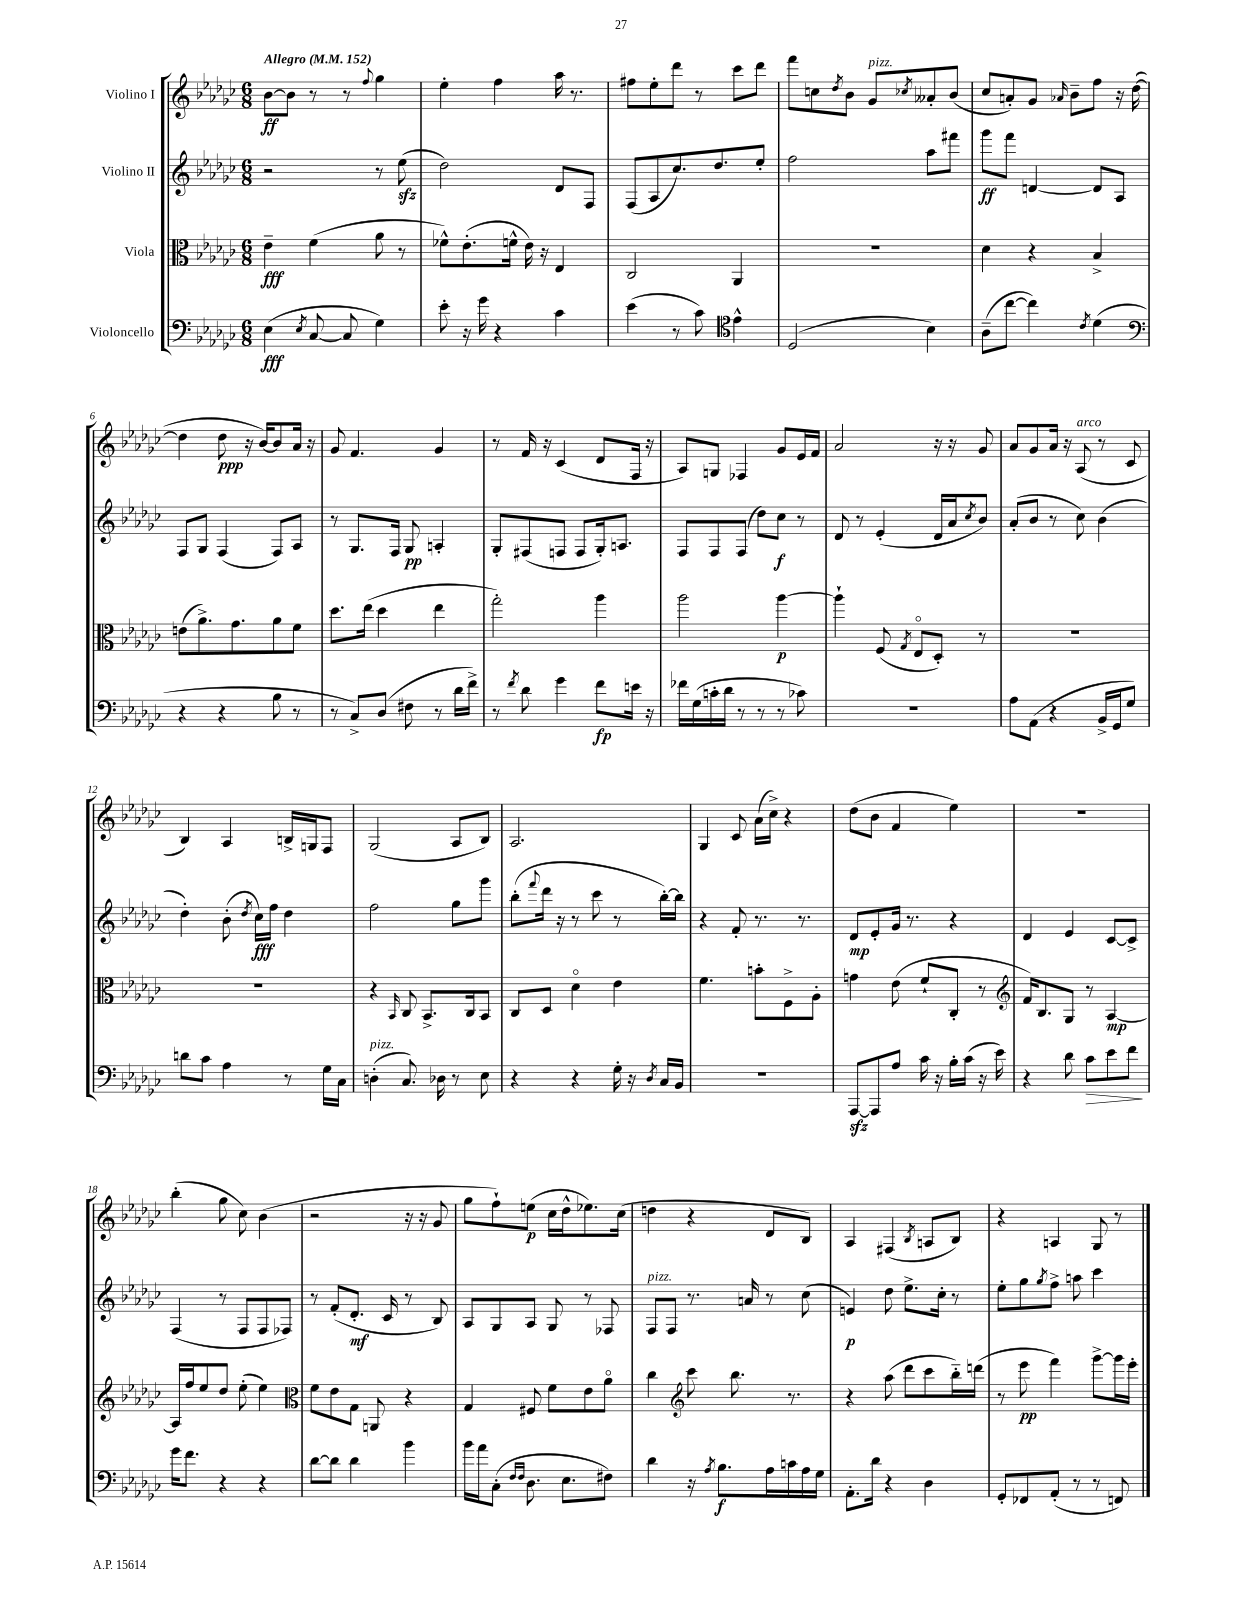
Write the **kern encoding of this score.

**kern	**dynam	**kern	**dynam	**kern	**dynam	**kern	**dynam
*part4	*part4	*part3	*part3	*part2	*part2	*part1	*part1
*staff4	*staff4	*staff3	*staff3	*staff2	*staff2	*staff1	*staff1
*I"Violoncello	*	*I"Viola	*	*I"Violino II	*	*I"Violino I	*
*clefF4	*	*clefC3	*	*clefG2	*	*clefG2	*
*k[b-e-a-d-g-c-]	*	*k[b-e-a-d-g-c-]	*	*k[b-e-a-d-g-c-]	*	*k[b-e-a-d-g-c-]	*
*M6/8	*	*M6/8	*	*M6/8	*	*M6/8	*
*MM152	*	*MM152	*	*MM152	*	*MM152	*
=1	=1	=1	=1	=1	=1	=1	=1
!	!	!	!	!	!	!LO:TX:a:B:t=Allegro	!
(4E-\	fff	4e-~\	fff	2r	.	[8b-\L	ff
.	.	.	.	.	.	8b-\J]	.
8qE-/	.	.	.	.	.	.	.
[8C-/	.	(4f\	.	.	.	8r	.
8C-/]	.	.	.	.	.	8r	.
.	.	.	.	.	.	8qqff/	.
4G-\)	.	8a-\	.	8r	.	4gg-\	.
.	.	8r	.	(8ee-zz\	.	.	.
=2	=2	=2	=2	=2	=2	=2	=2
8e-'\	.	8f-X^^\L)	.	2dd-\)	.	4ee-'\	.
16r	.	(8.e-'\	.	.	.	.	.
16g-\	.	.	.	.	.	.	.
4r	.	.	.	.	.	4ff\	.
.	.	16fn^^\Jk	.	.	.	.	.
.	.	16e-\)	.	.	.	.	.
.	.	16r	.	.	.	.	.
4c-\	.	4E-/	.	8d-/L	.	16aa-\	.
.	.	.	.	.	.	8.r	.
.	.	.	.	8F/J	.	.	.
=3	=3	=3	=3	=3	=3	=3	=3
(4e-\	.	2C-/	.	(8F/L	.	8ff#X\L	.
.	.	.	.	8A-/	.	8ee-'\	.
8r	.	.	.	8.cc-/)	.	8ddd-\J	.
8c-\)	.	.	.	.	.	8r	.
.	.	.	.	8.dd-/	.	.	.
*clefC4	*	*	*	*	*	*	*
4e-^^\	.	4AA-/	.	.	.	8ccc-\L	.
.	.	.	.	8ee-'/J	.	8ddd-\J	.
=4	=4	=4	=4	=4	=4	=4	=4
(2D-/	.	2.r	.	2ff\	.	8fff\L	.
.	.	.	.	.	.	8ccn\	.
.	.	.	.	.	.	8qdd-/	.
.	.	.	.	.	.	8b-\J	.
!	!	!	!	!	!	!LO:TX:a:i:t=pizz.	!
.	.	.	.	.	.	8g-/L	.
.	.	.	.	.	.	8qcc-X/	.
4B-\)	.	.	.	8aa-\L	.	8a--X'/	.
.	.	.	.	8fff#X\J	.	(8b-/J	.
=5	=5	=5	=5	=5	=5	=5	=5
(8A-~\L	.	4d-\	.	8ggg-\L	ff	8cc-/L	.
[8cc-\J	.	.	.	8fff\J	.	8an'/)	.
4cc-\])	.	4r	.	[4dn/	.	8g-/J	.
.	.	.	.	.	.	16qqa-X/	.
.	.	.	.	.	.	8b-~\L	.
8qc-/	.	.	.	.	.	.	.
(4d-\	.	4B-^/	.	8d/L]	.	8ff\J	.
.	.	.	.	8A-/J	.	16r	.
.	.	.	.	.	.	([16dd-\	.
!!LO:LB:g=z
=6	=6	=6	=6	=6	=6	=6	=6
*clefF4	*	*	*	*	*	*	*
4r	.	(8en\L	.	8F/L	.	4dd-\]	.
.	.	8.a-^\)	.	8G-/J	.	.	.
4r	.	.	.	(4F/	.	8dd-\	ppp
.	.	8.g-\	.	.	.	.	.
.	.	.	.	.	.	16r	.
.	.	.	.	.	.	[16b-/KL)	.
8B-\	.	8a-\	.	8F/L)	.	8b-/]	.
8r	.	8f\J	.	8A-/J	.	16a-/Jk	.
.	.	.	.	.	.	16r	.
=7	=7	=7	=7	=7	=7	=7	=7
8r	.	8.dd-\L	.	8r	.	8g-/	.
8C-^/L)	.	.	.	8.G-/L	.	4.f/	.
.	.	(16ee-\Jk	.	.	.	.	.
(8D-/J	.	4dd-\	.	.	.	.	.
.	.	.	.	16F/Jk	.	.	.
8F#X\	.	.	.	8G-/	pp	.	.
8r	.	4ee-\	.	4An'/	.	4g-/	.
16d-\LL	.	.	.	.	.	.	.
16f^\JJ)	.	.	.	.	.	.	.
=8	=8	=8	=8	=8	=8	=8	=8
8r	.	2gg-'\)	.	8G-'/L	.	8r	.
8qf/	.	.	.	.	.	.	.
8d-\	.	.	.	(8F#X/	.	16f/	.
.	.	.	.	.	.	16r	.
4g-\	.	.	.	8Fn/J	.	(4c-/	.
.	.	.	.	8F/L	.	.	.
8f\L	fp	4aa-\	.	16G-'/k)	.	8d-/L	.
.	.	.	.	8.An/J	.	.	.
16en\Jk	.	.	.	.	.	16F/Jk	.
16r	.	.	.	.	.	16r	.
=9	=9	=9	=9	=9	=9	=9	=9
16f-X\LL	.	2aa-\	.	8F/L	.	8A-/L)	.
(16G-\	.	.	.	.	.	.	.
16cn'\	.	.	.	8F/	.	8Gn/J	.
16d-\JJ	.	.	.	.	.	.	.
8r	.	.	.	(8F/J	.	4F-X/	.
8r	.	.	.	8dd-\L)	.	.	.
8r	.	[4aa-\	p	8cc-\J	f	8g-/L	.
8c-X\)	.	.	.	8r	.	16e-/L	.
.	.	.	.	.	.	16f/JJ	.
=10	=10	=10	=10	=10	=10	=10	=10
2.r	.	4aa-`\]	.	8d-/	.	2a-/	.
.	.	.	.	8r	.	.	.
.	.	(8F/	.	(4e-'/	.	.	.
.	.	8qG-/	.	.	.	.	.
.	.	8E-/L	.	.	.	.	.
.	.	8D-'/J)	.	16d-/LL	.	16r	.
.	.	.	.	16a-/J	.	16r	.
.	.	.	.	8qcc-/	.	.	.
.	.	8r	.	8b-/J)	.	8g-/	.
=11	=11	=11	=11	=11	=11	=11	=11
8A-\L	.	2.r	.	(8a-'/L	.	8a-/L	.
(8AA-\J	.	.	.	8b-/J	.	8g-/	.
4r	.	.	.	8r	.	16a-/Jk	.
.	.	.	.	.	.	16r	.
!	!	!	!	!	!	!LO:TX:a:i:t=arco	!
.	.	.	.	8cc-\)	.	(8A-/	.
16BB-^/LL	.	.	.	(4b-\	.	8r	.
16GG-/J	.	.	.	.	.	.	.
8G-/J)	.	.	.	.	.	8c-/	.
!!LO:LB:g=z
=12	=12	=12	=12	=12	=12	=12	=12
8dn\L	.	2.r	.	4dd-'\)	.	4B-/)	.
8c-\J	.	.	.	.	.	.	.
4A-\	.	.	.	(8b-'\	.	4A-/	.
.	.	.	.	8qdd-/	.	.	.
.	.	.	.	16cc-\LL)	fff	.	.
.	.	.	.	16ff\JJ	.	.	.
8r	.	.	.	4dd-\	.	16Bn^/LL	.
.	.	.	.	.	.	16Gn/J	.
16G-\LL	.	.	.	.	.	8F/J	.
16C-\JJ	.	.	.	.	.	.	.
=13	=13	=13	=13	=13	=13	=13	=13
!LO:TX:a:i:t=pizz.	!	!	!	!	!	!	!
(4Dn'\	.	4r	.	2ff\	.	(2G-/	.
.	.	16qqBB-/	.	.	.	.	.
8.C-/)	.	8C-/	.	.	.	.	.
.	.	8.BB-^/L	.	.	.	.	.
16D-X\	.	.	.	.	.	.	.
8r	.	.	.	8gg-\L	.	8A-/L	.
.	.	16C-/k	.	.	.	.	.
8E-\	.	8BB-/J	.	8ggg-\J	.	8B-/J)	.
=14	=14	=14	=14	=14	=14	=14	=14
4r	.	8C-/L	.	(8bb-'\L	.	2.A-/	.
.	.	.	.	8qqfff/	.	.	.
.	.	8D-/J	.	16ddd-\Jk	.	.	.
.	.	.	.	16r	.	.	.
4r	.	4d-\	.	8r	.	.	.
.	.	.	.	8ccc-\	.	.	.
16G-'\	.	4e-\	.	8r	.	.	.
16r	.	.	.	.	.	.	.
8qD-/	.	.	.	.	.	.	.
16C-/LL	.	.	.	[16bb-'\LL)	.	.	.
16BB-/JJ	.	.	.	16bb-\JJ]	.	.	.
=15	=15	=15	=15	=15	=15	=15	=15
2.r	.	4.f\	.	4r	.	4G-/	.
.	.	.	.	8f'/	.	8c-/	.
.	.	8bn'\L	.	8.r	.	(16a-\LL	.
.	.	.	.	.	.	16cc-^\JJ)	.
.	.	8F^\	.	.	.	4r	.
.	.	.	.	8.r	.	.	.
.	.	8A-'\J	.	.	.	.	.
=16	=16	=16	=16	=16	=16	=16	=16
[8AAA-zz/L	.	4gn\	.	8d-/L	mp	(8dd-\L	.
8AAA-/]	.	.	.	8e-'/	.	8b-\J	.
8A-/J	.	(8e-\	.	16g-/Jk	.	4f/	.
.	.	.	.	8.r	.	.	.
16c-\	.	8f`/L	.	.	.	.	.
16r	.	.	.	.	.	.	.
16B-'\LL	.	8C-'/J	.	4r	.	4ee-\)	.
(16c-\JJ	.	.	.	.	.	.	.
16r	.	8r	.	.	.	.	.
16e-\)	.	.	.	.	.	.	.
=17	=17	=17	=17	=17	=17	=17	=17
*	*	*clefG2	*	*	*	*	*
4r	.	16f/KL)	.	4d-/	.	2.r	.
.	.	8.B-/	.	.	.	.	.
8d-\	.	8G-/J	.	4e-/	.	.	.
!	!LO:HP:b	!	!	!	!	!	!
8c-\L	>	8r	.	.	.	.	.
8e-\	.	[4A-/	mp	[8c-/L	.	.	.
8f\J	.	.	.	8c-^/J]	.	.	.
.	]	.	.	.	.	.	.
!!LO:LB:g=z
=18	=18	=18	=18	=18	=18	=18	=18
16g-\KL	.	16A-/LL]	.	(4F/	.	(4bb-'\	.
8.f\J	.	16ff/J	.	.	.	.	.
.	.	8ee-/	.	.	.	.	.
4r	.	8dd-/J	.	8r	.	8gg-\	.
.	.	(8ee-'\	.	8F/L	.	8cc-\)	.
4r	.	4ee-\)	.	8F/	.	(4b-\	.
.	.	.	.	8F-X/J)	.	.	.
=19	=19	=19	=19	=19	=19	=19	=19
*	*	*clefC3	*	*	*	*	*
[8d-\L	.	8f\L	.	8r	.	2r	.
8d-\J]	.	8e-\	.	(8f'/L	.	.	.
4d-\	.	8G-\J	.	8.d-'/J	mf	.	.
.	.	8AAn/	.	.	.	.	.
.	.	.	.	16c-/	.	.	.
4b-\	.	4r	.	8r	.	16r	.
.	.	.	.	.	.	16r	.
.	.	.	.	8B-/)	.	8g-/	.
=20	=20	=20	=20	=20	=20	=20	=20
16b-\LL	.	4G-/	.	8A-/L	.	8gg-\L	.
16a-\J	.	.	.	.	.	.	.
(8C-'\J	.	.	.	8G-/	.	8ff`\)	.
16qqF/LL	.	.	.	.	.	.	.
16qqF/JJ	.	.	.	.	.	.	.
8.D-\	.	8F#X/	.	8A-/J	.	(8een\J	p
.	.	8f\L	.	8G-/	.	16cc-\LL	.
8.E-\L	.	.	.	.	.	16dd-^^\J	.
.	.	8e-\	.	8r	.	8.ee-X\)	.
8F#X\J)	.	8a-\J	.	8F-X/	.	.	.
.	.	.	.	.	.	(16cc-\Jk	.
=21	=21	=21	=21	=21	=21	=21	=21
!	!	!	!	!LO:TX:a:i:t=pizz.	!	!	!
4d-\	.	4cc-\	.	8F/L	.	4ddn\	.
.	.	.	.	8F/J	.	.	.
*	*	*clefG2	*	*	*	*	*
16r	.	8ccc-\	.	8.r	.	4r	.
8qA-/	.	.	.	.	.	.	.
8.B-\L	f	.	.	.	.	.	.
.	.	8.bb-\	.	.	.	.	.
.	.	.	.	16an/	.	.	.
16A-\L	.	.	.	8r	.	8d-/L	.
16cn\	.	8.r	.	.	.	.	.
16A-\	.	.	.	(8cc-\	.	8B-/J)	.
16G-\JJ	.	.	.	.	.	.	.
=22	=22	=22	=22	=22	=22	=22	=22
8.AA-'\L	.	4r	.	4en/)	p	4A-/	.
16d-\Jk	.	.	.	.	.	.	.
4r	.	(8aa-\	.	8dd-\	.	(4F#X/	.
.	.	8ddd-\L	.	8.ee-^\L	.	.	.
.	.	.	.	.	.	8qB-/	.
4D-\	.	8ccc-\	.	.	.	8An/L	.
.	.	.	.	16cc-'\Jk	.	.	.
.	.	16bb-\L)	.	8r	.	8B-/J)	.
.	.	(16dddn\JJ	.	.	.	.	.
=23	=23	=23	=23	=23	=23	=23	=23
8GG-'/L	.	8r	.	8ee-'\L	.	4r	.
8FF-X/	.	8eee-\	pp	8gg-\	.	.	.
.	.	.	.	8qgg-/	.	.	.
(8AA-'/J	.	4fff\)	.	8ff^\J	.	4An/	.
8r	.	.	.	8aan\	.	.	.
8r	.	[8ggg-^\L	.	4ccc-\	.	8G-/	.
8FFn/)	.	16ggg-\L]	.	.	.	8r	.
.	.	16eee-'\JJ	.	.	.	.	.
==	==	==	==	==	==	==	==
*-	*-	*-	*-	*-	*-	*-	*-
